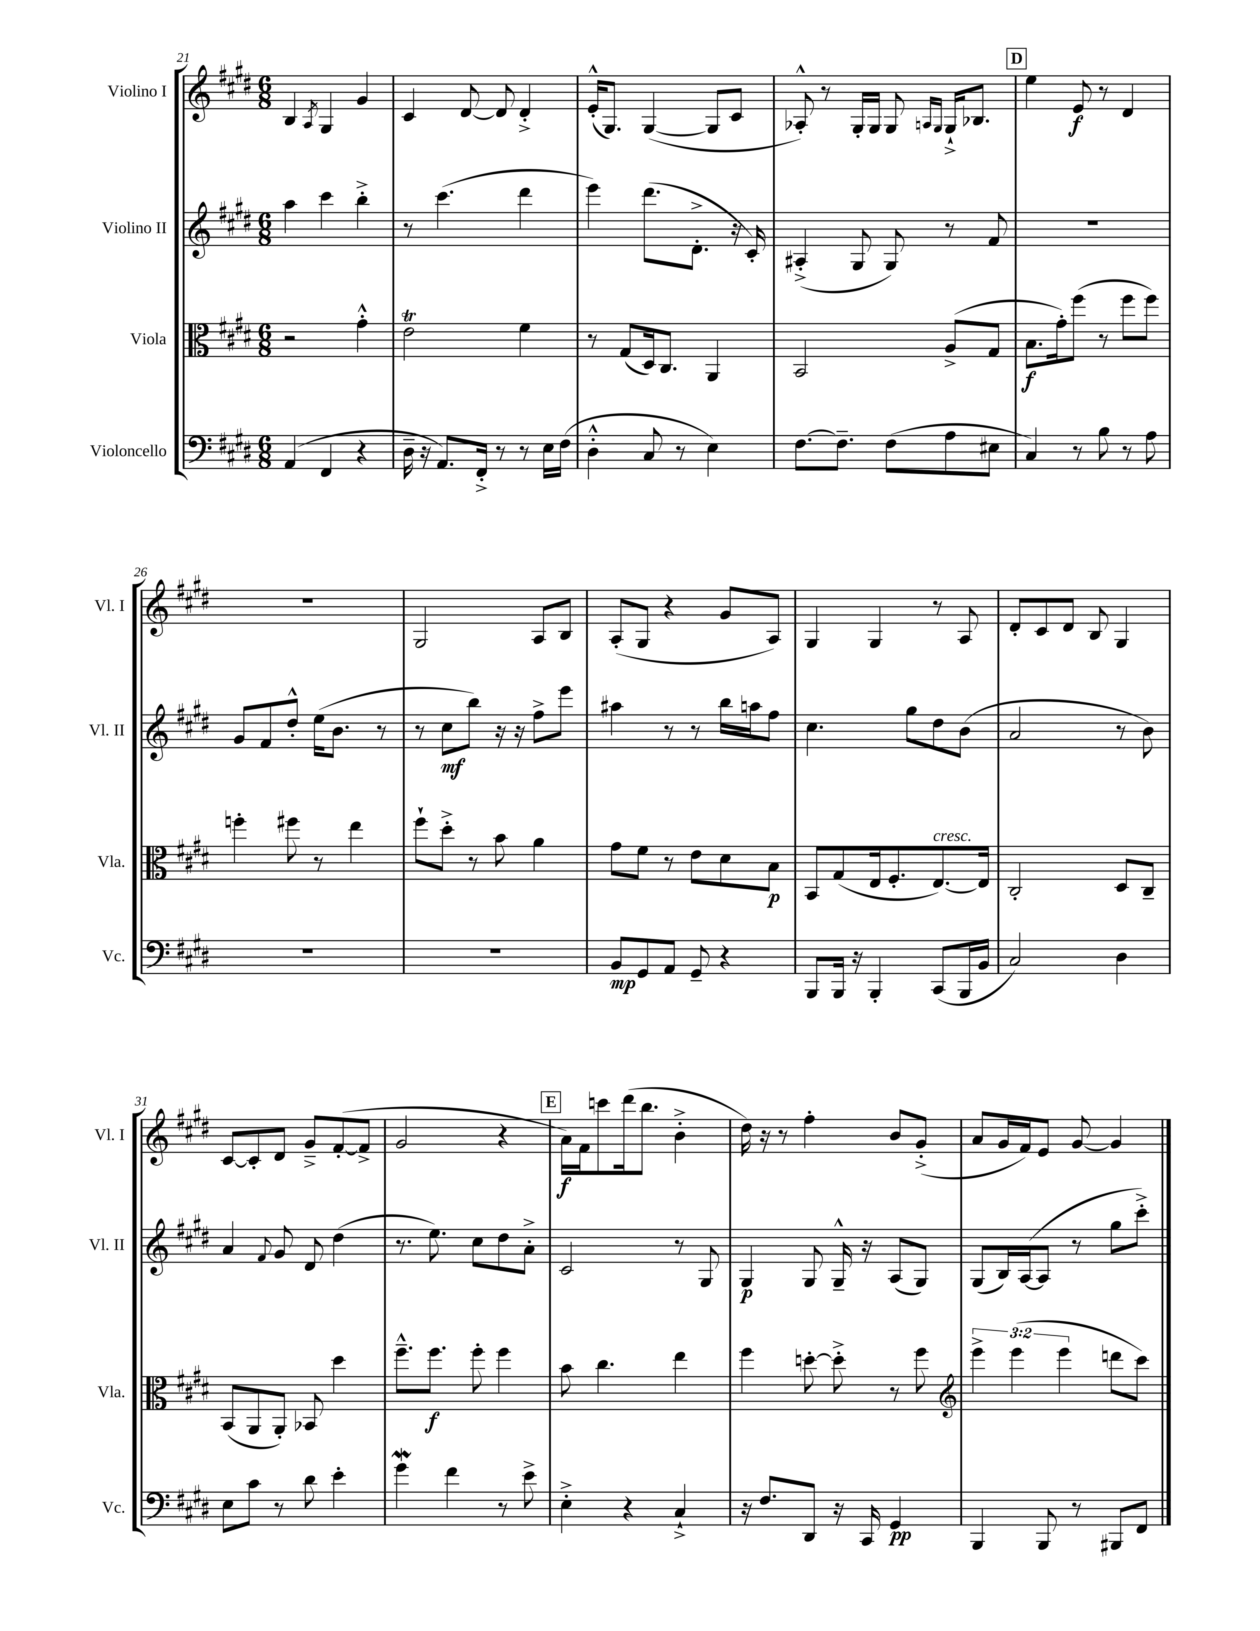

**kern	**kern	**kern	**kern
*staff4	*staff3	*staff2	*staff1
*clefF4	*clefC3	*clefG2	*clefG2
*k[f#c#g#d#]	*k[f#c#g#d#]	*k[f#c#g#d#]	*k[f#c#g#d#]
*M6/8	*M6/8	*M6/8	*M6/8
(4AA	2r	4aa	4B
.	.	.	8qA
4FF#	.	4ccc#	4G#
4r	4g#'^^	4bb'^	4g#
=	=	=	=
16D#~	2e	8r	4c#
16r	.	.	.
8.AA)	.	(4.ccc#	.
.	.	.	[8d#
16FF#'^	.	.	.
8r	.	.	8d#]
8r	4f#	4ddd#	4d#'^
16E	.	.	.
(16F#	.	.	.
=	=	=	=
4D#'^^	8r	4eee)	(16e'^^
.	.	.	8.G#)
.	(8G#	.	.
8C#	16D#)	(8.ddd#	([4G#
.	8.C#	.	.
8r	.	.	.
.	.	8.d#'^	.
4E)	4AA	.	8G#]
.	.	16r	8c#
.	.	16c#')	.
=	=	=	=
[8.F#	2BB	(4A#'^	8A-'^^)
.	.	.	8r
8.F#~]	.	.	.
.	.	8G#	16G#'
.	.	.	16G#
(8F#	.	8G#)	8G#
.	.	.	16qqA
.	.	.	16qqG#
8A	(8A^	8r	16G#`^
.	.	.	8.B-
8E#	8G#	8f#	.
=	=	=	=
4C#)	8.B	2.r	4ee
.	16g#')	.	.
8r	(8ff#	.	8e
8B	8r	.	8r
8r	8ff#	.	4d#
8A	8ff#)	.	.
=	=	=	=
2.r	4ff'	8g#	2.r
.	.	8f#	.
.	8ff#	8dd#'^^	.
.	8r	(16ee	.
.	.	8.b	.
.	4ee	.	.
.	.	8r	.
=	=	=	=
2.r	8ff#`	8r	2G#
.	8dd#'^	8cc#	.
.	8r	8bb)	.
.	8b	16r	.
.	.	16r	.
.	4a	8ff#^	8A
.	.	8eee	8B
=	=	=	=
8BB	8g#	4aa#	(8A'
8GG#	8f#	.	8G#
8AA	8r	8r	4r
8GG#~	8e	8r	.
4r	8d#	16bb	8g#
.	.	16aa	.
.	8B	8ff#	8A)
=	=	=	=
8BBB	8BB	4.cc#	4G#
16BBB	(8G#	.	.
16r	.	.	.
4BBB'	16E	.	4G#
.	8.F#'	.	.
.	.	8gg#	.
(8CC#	[8.E)	8dd#	8r
16BBB	.	(8b	8A
16BB	16E]	.	.
=	=	=	=
2C#)	2C#'	2a	8d#'
.	.	.	8c#
.	.	.	8d#
.	.	.	8B
4D#	8D#	8r	4G#
.	8C#~	8b)	.
=	=	=	=
8E	(8BB	4a	[8c#
8c#	8AA	.	8c#']
.	.	8qqf#	.
8r	8AA')	8g#	8d#
8d#	8BB-	8d#	8g#~^
4e'	4dd#	(4dd#	([8f#'
.	.	.	8f#^]
=	=	=	=
4g#	8.ff#~^^	8.r	2g#
.	8.ff#	8.ee)	.
4f#	.	.	.
.	8ff#'	8cc#	.
8r	4ff#	8dd#	4r
8e^	.	8a'^	.
=	=	=	=
4E'^	8b	2c#	16a)
.	.	.	16f#
.	4.cc#	.	8ccc
4r	.	.	(16ddd#
.	.	.	8.bb
4C#`^	4ee	8r	4b'^
.	.	8G#	.
=	=	=	=
16r	4ff#	4G#	16dd#)
8.F#	.	.	16r
.	.	.	8r
8DD#	[8dd'	8G#	4ff#'
16r	8dd'^]	16G#~^^	.
16CC#	.	16r	.
4GG#	8r	(8A	8b
.	8ff#	8G#)	(8g#'^
=	=	=	=
*	*clefG2	*	*
4BBB	6eee^	(8G#	8a
.	.	16B)	16g#
.	(6eee	.	.
.	.	([16A	16f#)
8BBB	.	8A]	8e
.	6eee	.	.
8r	.	8r	[8g#
8BBB#	8ddd	8gg#	4g#]
8FF#	8ccc#)	8ccc#'^)	.
==	==	==	==
*-	*-	*-	*-
